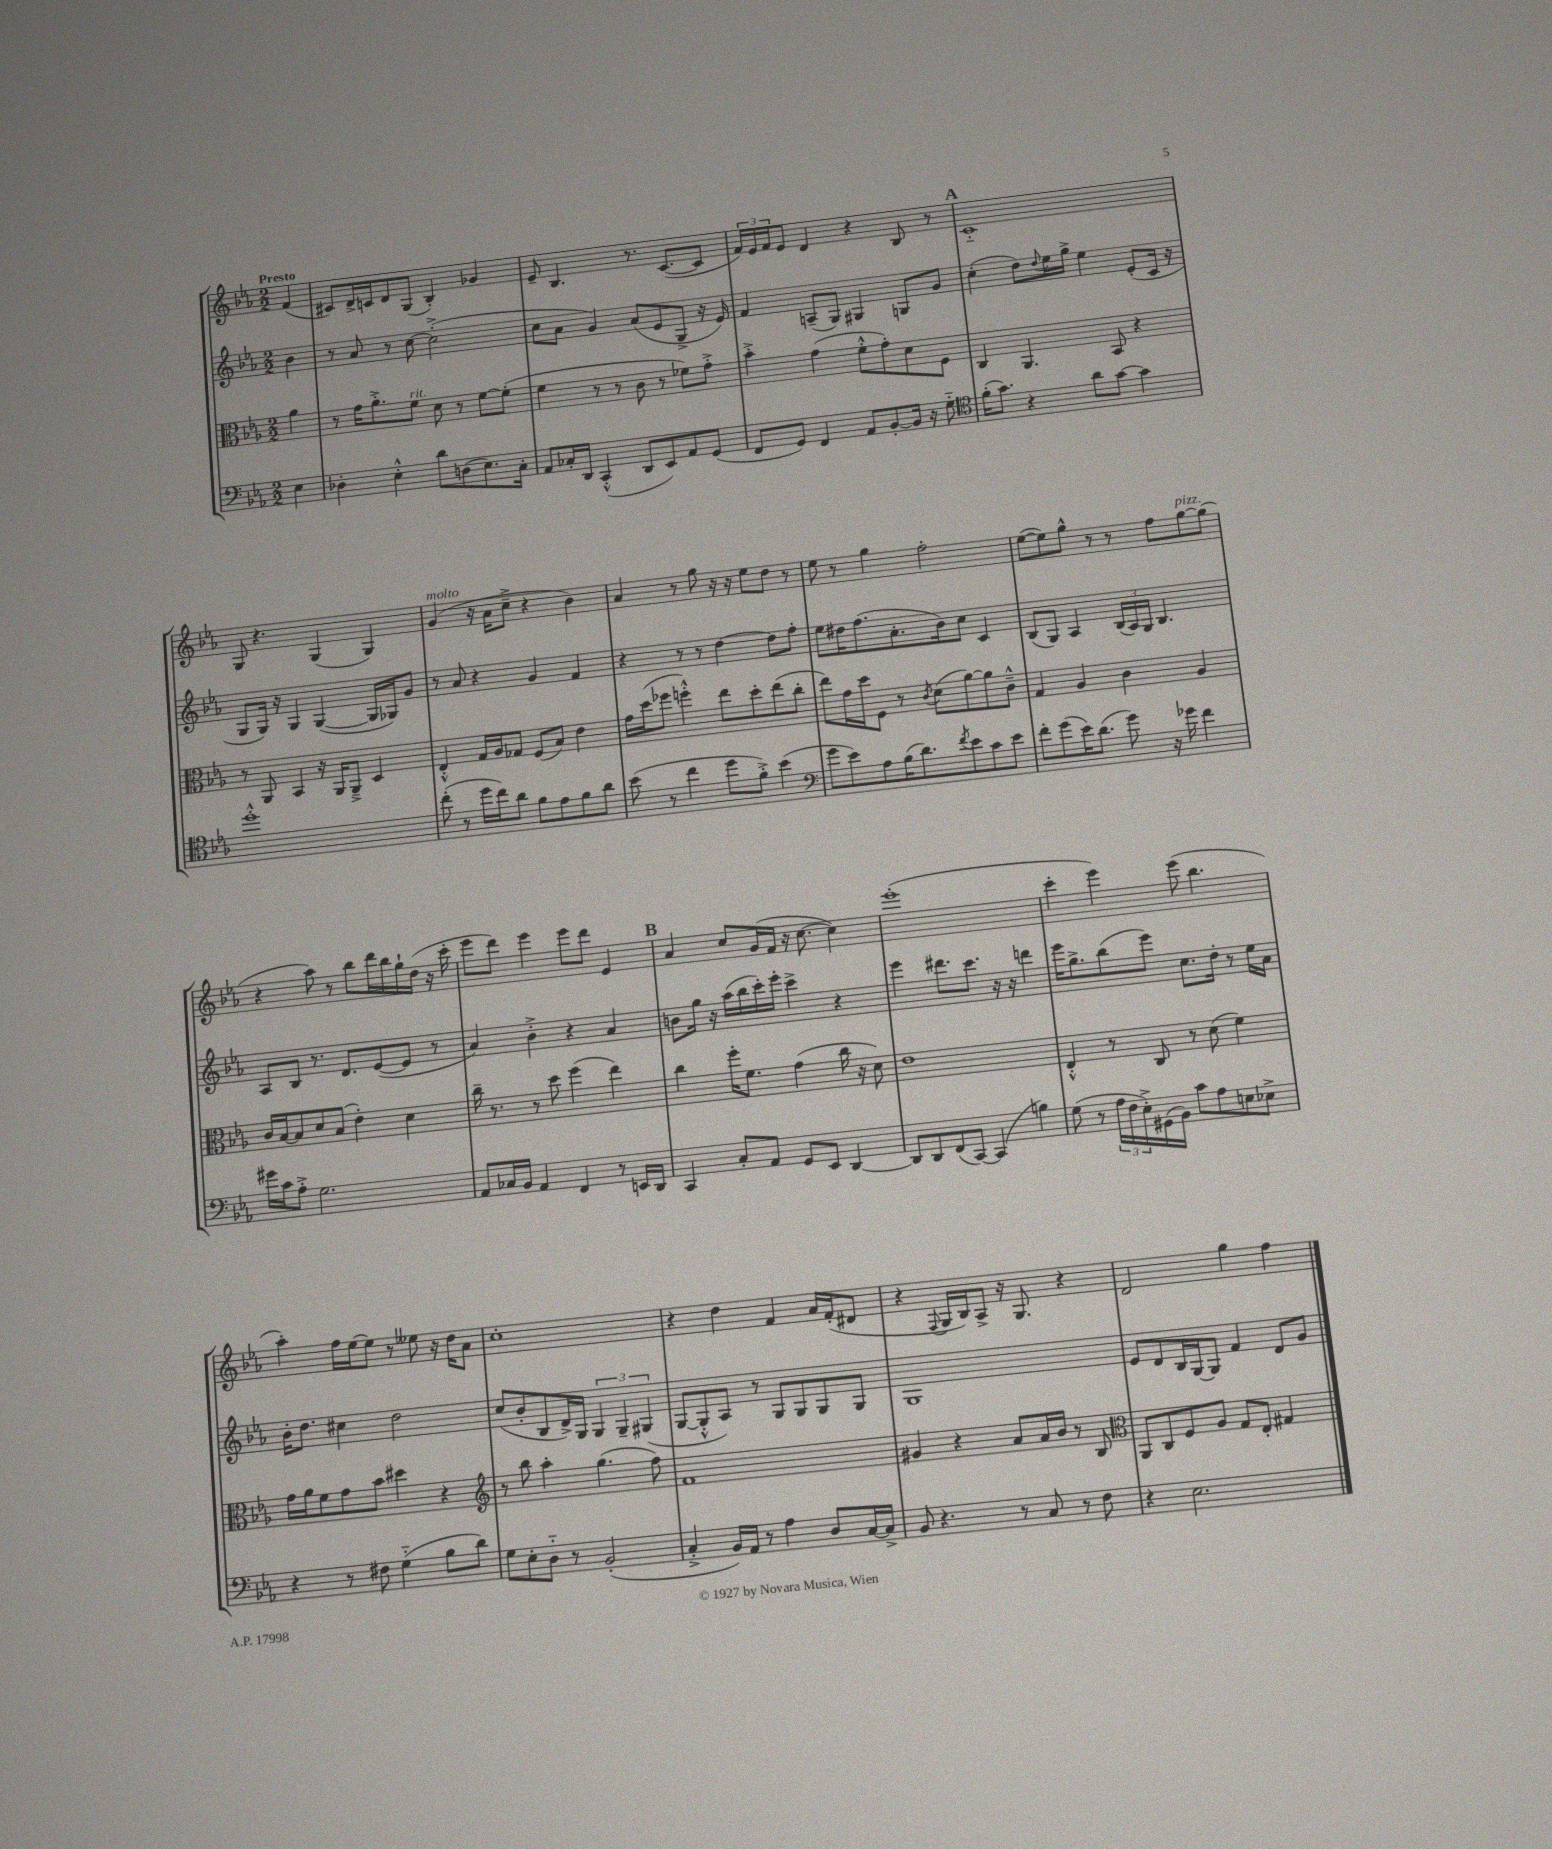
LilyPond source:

<<
\new StaffGroup <<
\new Staff = "s0" {
    \clef treble \key ees \major \numericTimeSignature \time 2/2 \partial 4 \tempo "Presto"
    f'4( |
    cis'8) d'16-> c'16 d'8 g8( bes4-.) ges'4 |
    ees'8-- bes4. r8. c'8.~( c'8 |
    \tuplet 3/2 { f'16) ees'16 f'16 } ees'8 d'4 r4 bes8 r8 |
    \mark \markup { \bold "A" } c'1-_ |
    g8 r4. g4( g4) |
    g'4^\markup { \italic "molto" }( r16 aes'16 c''8---> r4 bes'4) |
    aes'4 r8 g''8 r16 r16 ees''8 d''8 r8 |
    ees''8 r8 g''4 f''2-. |
    ees''8~( ees''8) g''8-^ r8 r8 f''8 g''8~^\markup { \italic "pizz." } g''8( |
    r4 aes''8) r8 bes''8 d'''16 bes''16 g''16-! d''16( r16 c'''16-. |
    ees'''8 d'''8) ees'''4 ees'''8 d'''8 ees'4 |
    \mark \markup { \bold "B" } aes'4 c''8 g'16( f'16 r16 c''8.~ c''4) |
    ees'''1-.( |
    c'''4-. ees'''4) ees'''8( bes''4. |
    aes''4-.) f''16 ees''16~ ees''8 r8 eeses''8 r16 d''16 aes'8 |
    c''1-. |
    r4 d''4 f'4 aes'16 f'16-.( dis'8 |
    r4 \appoggiatura { f8 } g16 bes16) aes8-> r16 g8. r4 |
    d'2 g''4 f''4 \bar "|." |
}
\new Staff = "s1" {
    \clef treble \key ees \major \numericTimeSignature \time 2/2 \partial 4
    bes'4 |
    r8 aes'8 r8 c''8~ c''2-.->( |
    c''8 aes'8 g'4) aes'8( ees'8 g8-> r16 ees'16) |
    f'4 a8--( g8) gis4 g8 g'8 |
    \mark \markup { \bold "A" } c''4-.( d''8) \appoggiatura { d''8 } ees''16 g''16-> ees''4 ees'8-.( c'16 r16 |
    g8 g16) r16 g4 g4~( g16 ges16) g'8 |
    r8 aes'8 r4 g'4 f'4 |
    r4 r8 r8 d''4~ d''8 f''8-. |
    ees''8 dis''16 f''8.( aes'8.-. bes'16) c''8 c'4 |
    bes8( g8) aes4 \tuplet 3/2 { bes16( aes16) g16 } bes4. |
    aes8 bes8 r8. d'8. ees'8~( ees'8 r8 |
    aes'4) bes'4-.-> r4 aes'4 |
    \mark \markup { \bold "B" } b'8 g''16 r16 aes''16( bes''16 c'''16-.) ees'''16-. c'''4-> r4 |
    ees'''4 dis'''8. c'''8. r16 r16 d'''4 |
    ees'''16 g''8.-> bes''8( ees'''8) c''8. d''16-. r8 ees''16 aes'16 |
    bes'16-. d''8. cis''4 d''2 |
    c''8( bes'8-. bes8 d'16->) g16 \tuplet 3/2 { g4 g4-- gis4( } |
    g8~ g8-.-^ aes8) r8 g8 g8 g8 g8 |
    g1 |
    ees'8 d'8 bes16 g16~ g8 f'4 d'8 g'8 \bar "|." |
}
\new Staff = "s2" {
    \clef alto \key ees \major \numericTimeSignature \time 2/2 \partial 4
    aes'4 |
    r8 g'16 aes'8.-.-> f'8^\markup { \italic "rit." } d'8 r8 f'8~ f'8-.( |
    f'4 r8 r8 c'8 r8 fes'8) g'8-.-> |
    bes'4-.-> g'4( f'8-.-^ g'8-.) d'8 f8 |
    \mark \markup { \bold "A" } c4 aes,4. bes,8 r4 |
    r8 aes,8 bes,4 r16 aes,16 aes,8---> d4 |
    ees4-.-^ g16 aes16 ges8 f8( bes8) ees'4 |
    g'16 d''16( fes''8 f''4-.-^) ees''8 d''8-. ees''8( c''8-. |
    ees''8) g'16 d''16 f8 r8 \acciaccatura { c'8 } d'8( aes'8~) aes'8 c'8---^ |
    g4 aes4 c'4 aes4 |
    c'16 bes16~ bes8 d'8 bes8( ees'4-.) d'4 |
    c''16-- r8. r8 d''8 f''4( ees''4) |
    \mark \markup { \bold "B" } c''4 f''16-. f'8. g'4( c''16 r16 d'8) |
    ees'1 |
    ees4-.-^ r8 c8 r8 d'8( f'4) |
    g'16 aes'16 f'8 g'8 bes'8 dis''4 r4 |
    \clef treble r8 bes''8 aes''4-. g''4.( f''8) |
    f'1 |
    gis'4 r4 aes'8 aes'16 bes'16 r8 bes8 |
    \clef alto aes,8 c8 f8 aes8 g8 ees8-. gis4 \bar "|." |
}
\new Staff = "s3" {
    \clef bass \key ees \major \numericTimeSignature \time 2/2 \partial 4
    ees4 |
    des4-. ees4-.-^ d'8 d8( ees8.) c16-. |
    aes,8 ces16-. d,16 c,4-.-^( d,8 ees,8) aes,8 g,8( |
    f,8 g,8) f,4 aes,8 bes,8~-. bes,16 r16 g8-_ |
    \mark \markup { \bold "A" } \clef tenor f'16-.( g'8.) r4 aes'8 g'8~ g'4 |
    d''1-.-^ |
    c''8-.( r8 d''16 c''16) aes'8 f'8 ees'8 f'8 aes'8 |
    bes'8( r8 c''4 d''8 f'8-.->) bes'4( |
    \clef bass g'8 ees'8) aes8 bes16( d'8.) \acciaccatura { f'8 } ees'8 c'8 ees'8 |
    f'8-. g'8( ees'16) d'8.( g'8) r16 ges'16 f'4 |
    gis'16 c'16 aes8-.-> g2. |
    aes,8 ces16 bes,16 aes,4 f,4 r8 e,16 d,16 |
    \mark \markup { \bold "B" } c,4 c8-. aes,8 g,8 ees,8 d,4~ |
    d,8 d,8 f,8( c,8~) c,4( b4) |
    g8( r8 \tuplet 3/2 { aes16 f16 ees16-.->) } gis,16( bes,16) c'8 aes8 e8 ees8-> |
    r4 r8 fis8 g4-_( bes8 d'8) |
    g8 ees8-. d8-_ r8 bes,2-.( |
    c4-.-> bes,16) aes,16 r8 aes4 d8 c16~ c16-> |
    bes,8 r4. r8 c8 r8 f8 |
    r4 ees2. \bar "|." |
}
>>
>>
\layout { \context { \Score \remove "Bar_number_engraver" } }
